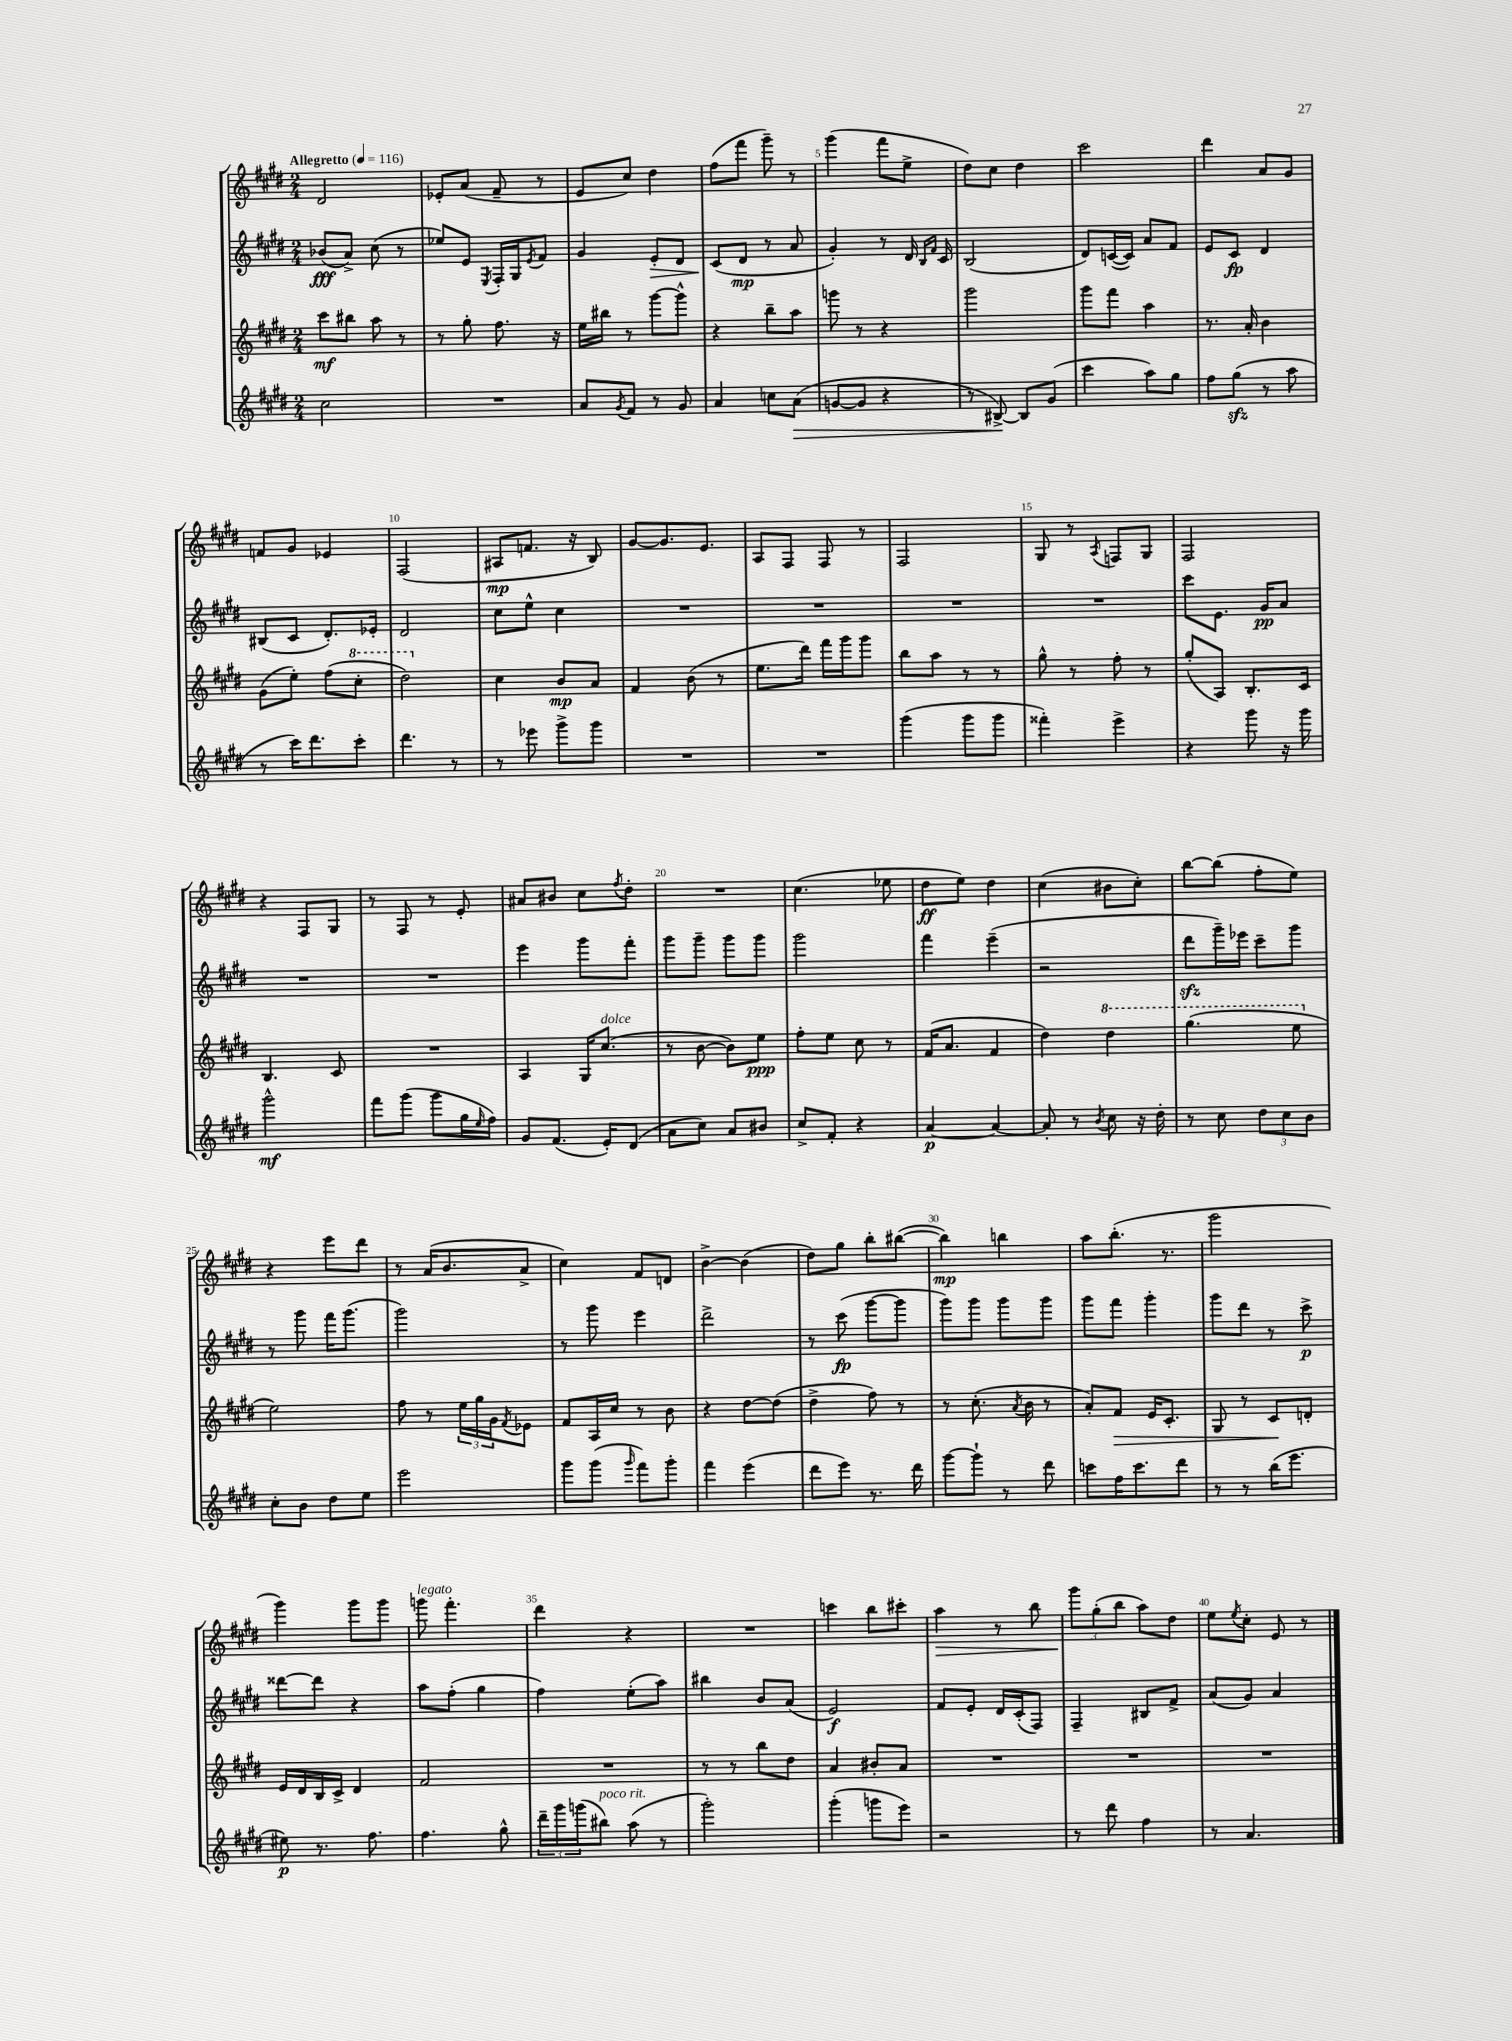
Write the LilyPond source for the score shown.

<<
\new StaffGroup <<
\new Staff = "s0" {
    \clef treble \key e \major \numericTimeSignature \time 2/4 \tempo "Allegretto" 4 = 116
    dis'2 |
    ees'8-. a'8( fis'8-- r8 |
    e'8 cis''8) dis''4 |
    fis''8( fis'''8 gis'''8--) r8 |
    gis'''4( fis'''8 e''8-> |
    dis''8) cis''8 dis''4 |
    cis'''2 |
    dis'''4 a'8 gis'8 |
    f'8 gis'8 ees'4 |
    fis2( |
    ais8\mp f'8. r16 b8) |
    gis'8~ gis'8. e'8. |
    a8 fis8 fis8 r8 |
    fis2 |
    gis8 r8 \acciaccatura { a8 } f8 gis8 |
    fis2 |
    r4 fis8 gis8 |
    r8 fis8 r8 e'8-. |
    ais'8 bis'8 cis''8 \acciaccatura { fis''8 } dis''8-. |
    R2 |
    cis''4.( ees''8 |
    dis''8\ff e''8) dis''4 |
    cis''4( bis'8 cis''8-.) |
    b''8~ b''8( fis''8-. e''8) |
    r4 e'''8 dis'''8 |
    r8 a'16( b'8. a'8-> |
    cis''4) fis'8 d'8 |
    b'4~-> b'4( |
    dis''8) gis''8 b''8-. bis''8~( |
    bis''4\mp) b''4 |
    a''8 b''8.-.( r8. |
    gis'''2 |
    gis'''4) gis'''8 gis'''8 |
    g'''8^\markup { \italic "legato" } fis'''4.-. |
    dis'''4 r4 |
    R2 |
    c'''4 b''8 cis'''8-. |
    a''4\> r8 b''8 |
    \tuplet 3/2 { gis'''8\! gis''8-.( b''8 } a''8) dis''8 |
    e''8 \acciaccatura { e''8 } cis''8-. e'8 r8 \bar "|." |
}
\new Staff = "s1" {
    \clef treble \key e \major \numericTimeSignature \time 2/4
    bes'8\fff( a'8->) cis''8( r8 |
    ees''8) e'8 \acciaccatura { e8 } fis16-. gis16 \acciaccatura { e'8 } fis'8 |
    gis'4 e'8-.\> dis'8 |
    cis'8\!( dis'8\mp r8 a'8 |
    gis'4-.) r8 dis'16 \grace { b16 fis'16 } cis'16 |
    b2( |
    dis'8) c'16~( c'16) a'8 fis'8 |
    e'8 cis'8\fp dis'4 |
    bis8( cis'8 dis'8.-.) ees'16-. |
    dis'2 |
    cis''8 e''8-^ cis''4 |
    R2 |
    R2 |
    R2 |
    R2 |
    cis'''8 e'8. gis'16\pp a'8 |
    R2 |
    R2 |
    e'''4 gis'''8 fis'''8-. |
    gis'''8 gis'''8-- gis'''8 gis'''8 |
    gis'''2 |
    fis'''4 e'''4--( |
    r2 |
    dis'''8\sfz gis'''16--) ees'''16 cis'''8-- gis'''8 |
    r8 gis'''8 fis'''16 gis'''8.( |
    gis'''2) |
    r8 gis'''8 e'''4 |
    dis'''2-> |
    r8 cis'''8\fp( gis'''8~ gis'''8 |
    gis'''8) gis'''8 gis'''8 gis'''8 |
    gis'''8 fis'''8 gis'''4-. |
    gis'''8 dis'''8 r8 cis'''8->\p |
    disis'''8~ disis'''8 r4 |
    a''8 fis''8-.( gis''4 |
    fis''4) e''8-.( a''8) |
    bis''4 b'8 a'8( |
    e'2\f) |
    fis'8 e'8-. dis'16 cis'16-.( fis8) |
    fis4-- bis8 fis'8-> |
    a'8( gis'8) a'4 \bar "|." |
}
\new Staff = "s2" {
    \clef treble \key e \major \numericTimeSignature \time 2/4
    cis'''8\mf bis''8 a''8 r8 |
    r8 gis''8-. fis''8. r16 |
    e''16 bis''16 r8 gis'''8~ gis'''8-^ |
    r4 b''8-- a''8 |
    g'''8 r8 r4 |
    gis'''2 |
    gis'''8 fis'''8 a''4 |
    r8. a'16-. b'4 |
    gis'8( e''8-.) fis''8( \ottava #1 cis'''8-. |
    dis'''2) \ottava #0 |
    cis''4 b'8\mp a'8 |
    fis'4 b'8( r8 |
    e''8. dis'''16) fis'''16 gis'''16 gis'''8 |
    b''8 a''8 r8 r8 |
    gis''8-^ r8 fis''8-. r8 |
    gis''8-.( a8) b8.-. cis'16 |
    b4. cis'8 |
    R2 |
    a4 gis16 cis''8.^\markup { \italic "dolce" }( |
    r8 b'8~ b'8) e''8\ppp |
    fis''8-. e''8 cis''8 r8 |
    fis'16( a'8. fis'4 |
    dis''4) \ottava #1 dis'''4 |
    gis'''4.( e'''8 \ottava #0 |
    e''2) |
    fis''8 r8 \tuplet 3/2 { e''16 gis''16 gis'16 } \acciaccatura { fis'8 } ees'8 |
    fis'8 a16 cis''16 r8 b'8 |
    r4 dis''8~ dis''8( |
    dis''4-> fis''8) r8 |
    r8 cis''8.-.( \acciaccatura { a'8 } b'16 r8 |
    a'8-.) fis'8\> e'16 cis'8.-. |
    gis8 r8 cis'8\! d'8-. |
    e'16 dis'16 b16 cis'16-> dis'4 |
    fis'2 |
    R2 |
    r8 r8 b''8 dis''8 |
    a'4 bis'8-. a'8 |
    R2 |
    R2 |
    R2 \bar "|." |
}
\new Staff = "s3" {
    \clef treble \key e \major \numericTimeSignature \time 2/4
    cis''2 |
    R2 |
    a'8 \acciaccatura { gis'8 } fis'8 r8 gis'8 |
    a'4 c''8 a'8\>( |
    g'8~ g'8 r4 |
    r8 bis8~->\!) bis8 gis'8( |
    cis'''4 a''8) gis''8 |
    fis''8 gis''8\sfz( r8 a''8 |
    r8 cis'''16) dis'''8. cis'''8-. |
    dis'''4. r8 |
    r8 ees'''8 gis'''8-> gis'''8 |
    R2 |
    R2 |
    gis'''4( gis'''8 gis'''8 |
    fisis'''4-.) e'''4-> |
    r4 gis'''8 r16 gis'''16 |
    gis'''2-^\mf |
    fis'''8 gis'''8( gis'''8 gis''16 \grace { e''16 } fis''16) |
    gis'8 fis'8.( e'16-.) dis'8( |
    a'8 cis''8) a'8 bis'8 |
    cis''8-> fis'8-. r4 |
    a'4~\p a'4~ |
    a'8-. r8 \acciaccatura { b'8 } cis''8 r16 dis''16-. |
    r8 cis''8 \tuplet 3/2 { dis''8 cis''8 b'8 } |
    cis''8-. b'8 dis''8 e''8 |
    e'''2 |
    gis'''8 gis'''8( \grace { gis'''16 } fis'''8) gis'''8-. |
    fis'''4 e'''4( |
    dis'''8 e'''8) r8. dis'''16 |
    gis'''8~ gis'''8-! r8 dis'''8 |
    c'''8 fis''16 c'''8. dis'''8 |
    r8 r8 b''16( e'''8. |
    eis''8\p) r8. fis''8. |
    fis''4. gis''8-^ |
    \tuplet 3/2 { dis'''16-- gis'''16 g'''16( } bis''8^\markup { \italic "poco rit." }) a''8( r8 |
    gis'''2-.) |
    gis'''4-.( g'''8 e'''8) |
    r2 |
    r8 dis'''8 fis''4 |
    r8 a'4. \bar "|." |
}
>>
>>
\layout { \context { \Score \override BarNumber.break-visibility = ##(#f #t #t) barNumberVisibility = #(every-nth-bar-number-visible 5) } }
